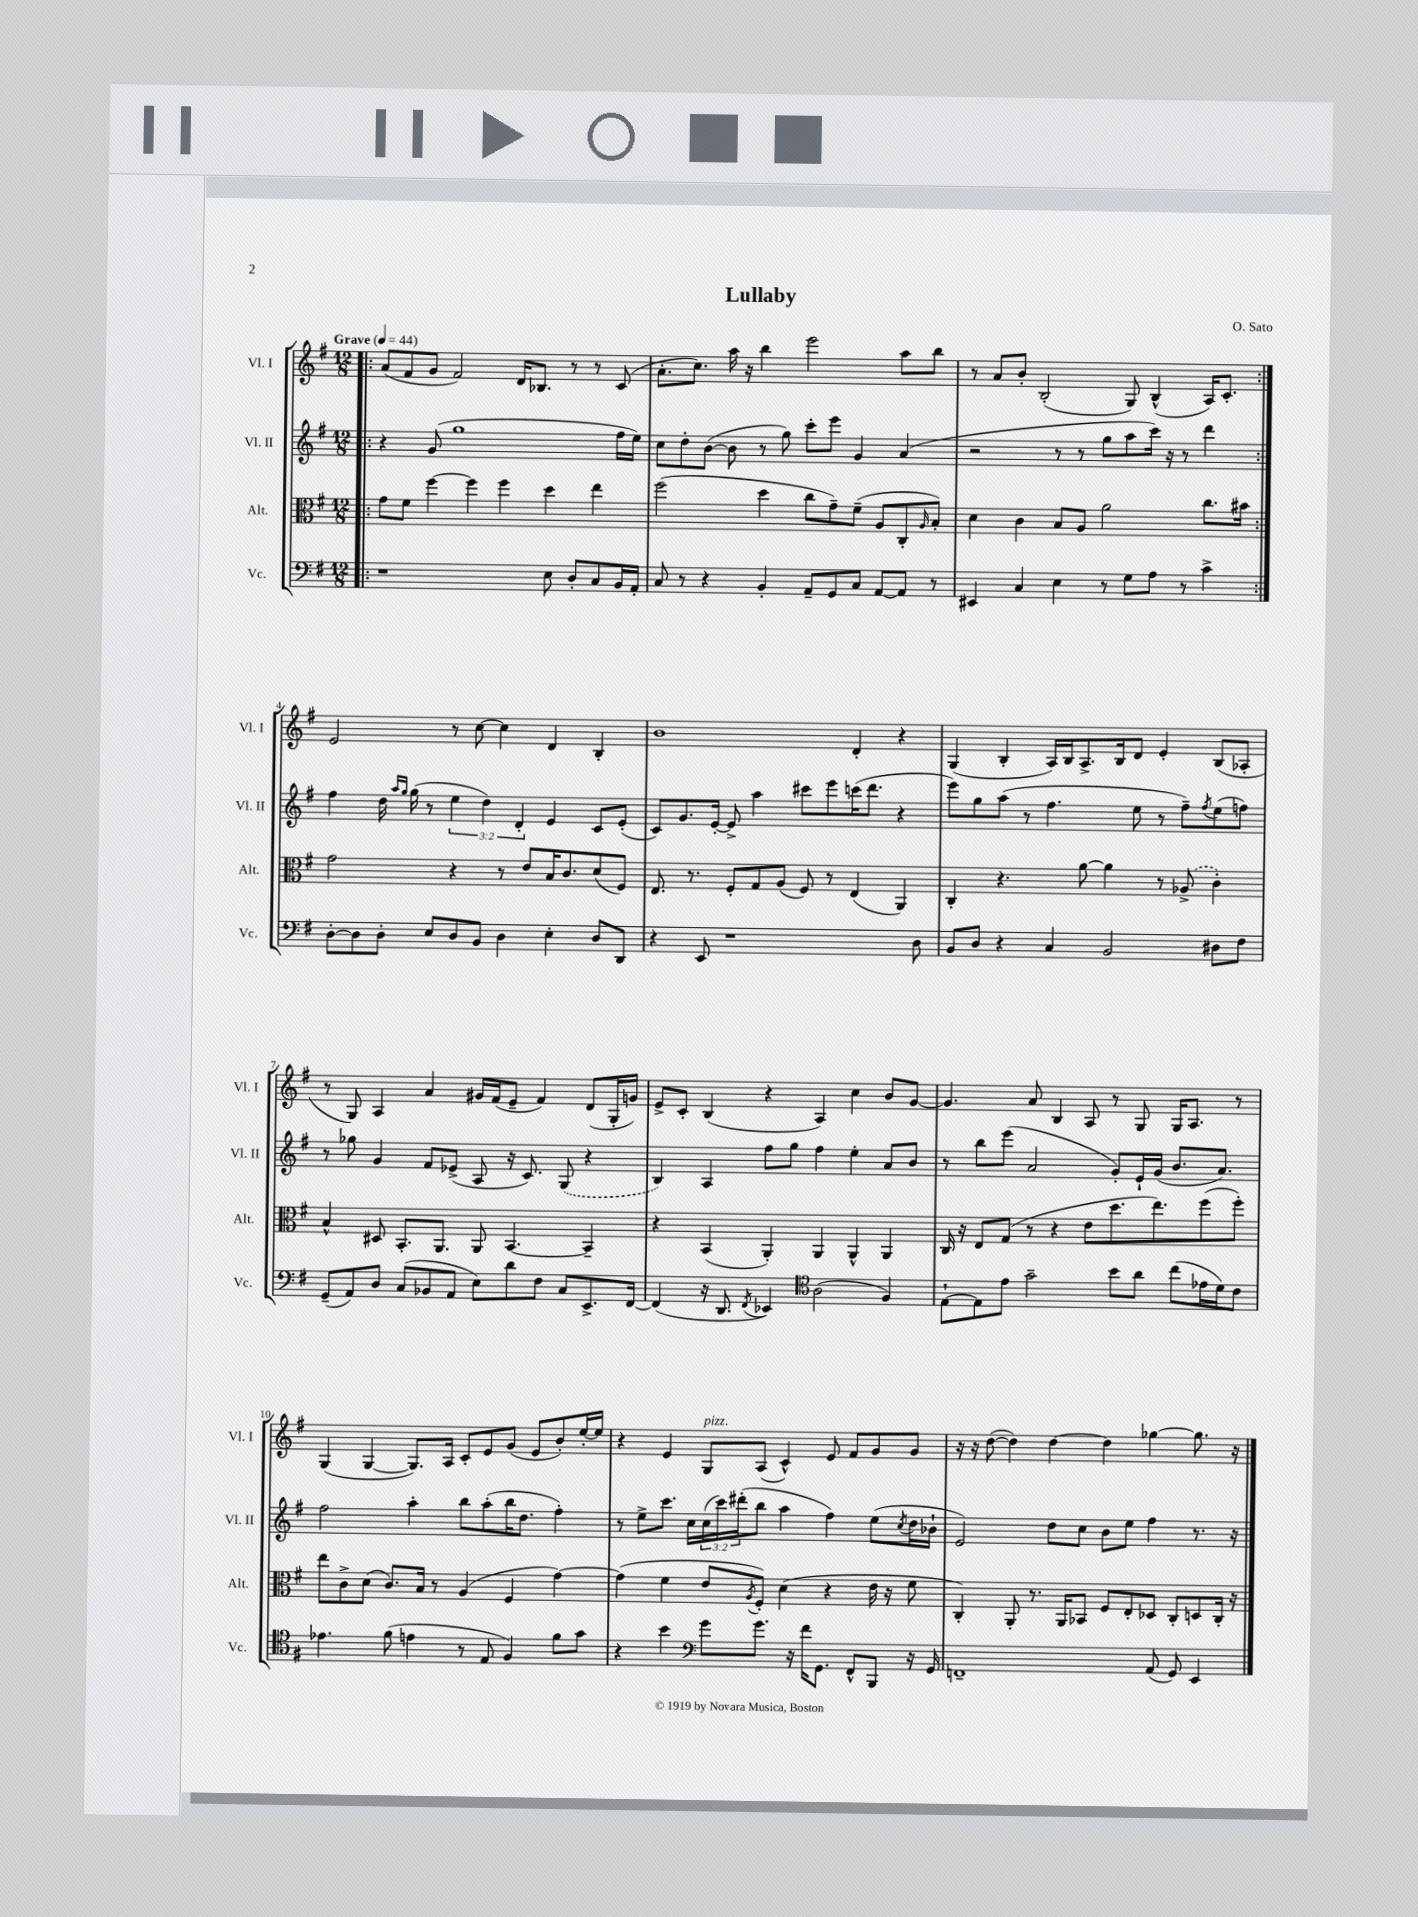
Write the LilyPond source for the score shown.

\header { title = "Lullaby" composer = "O. Sato" }
<<
\new StaffGroup <<
\new Staff = "s0" \with { instrumentName = "Vl. I" shortInstrumentName = "Vl. I" } {
    \clef treble \key g \major \numericTimeSignature \time 12/8 \tempo "Grave" 4 = 44
    \repeat volta 2 { \bar ".|:" a'8( fis'8 g'8 fis'2) d'16 bes8. r8 r8 c'8( |
    a'8.-. c''8.) a''16 r16 b''4 e'''2 a''8 b''8 |
    r8 a'8 b'8-. b2-.( g8) b4-^( a16) c'8.-. | }
    e'2 r8 c''8~ c''4 d'4 b4-. |
    b'1 d'4-. r4 |
    g4( b4-. a16) b16 a8.-> b16 d'8 e'4-. b8( aes8-. |
    r8 g8) a4 a'4 gis'16 fis'16( e'8-- fis'4) d'8( g16-. g'16) |
    e'8-> c'8-. b4( r4 a4) c''4 b'8 g'8~ |
    g'4. a'8 b4 a8 r8 g8 g16 a8. r8 |
    g4( g4~ g8.) a16 c'8-. e'8 g'8( e'8 b'8-.) e''16~-. e''16 |
    r4 e'4 g8^\markup { \italic "pizz." } a8( c'4-^) e'8 fis'8 g'8 g'8 |
    r16 r16 d''8~( d''4) d''4~ d''4 ges''4~ ges''8. r16 \bar "|." |
}
\new Staff = "s1" \with { instrumentName = "Vl. II" shortInstrumentName = "Vl. II" } {
    \clef treble \key g \major \numericTimeSignature \time 12/8 \override Staff.TupletNumber.text = #tuplet-number::calc-fraction-text
    \repeat volta 2 { \bar ".|:" r4 g'8( g''1 fis''16 e''16) |
    c''8 d''8-. b'8~( b'8 r8 g''8) c'''8-. e'''8 g'4 a'4( |
    r2 r8 r8 g''8 a''8 c'''16) r16 r8 d'''4 | }
    fis''4 d''16 \grace { a''16 g''16 } g''16( r8 \tuplet 3/2 { e''4 d''4) d'4-. } e'4 c'8 e'8-.( |
    c'8) g'8. e'16~-. e'8-> a''4 cis'''8 e'''8 c'''16( d'''8. r4 |
    e'''8) g''8 a''8( r8 fis''4. e''8 r8 fis''8--) \acciaccatura { fis''8 } e''8( f''8) |
    r8 ges''8 g'4 fis'8 ees'8->( a8 r16 c'8.) \once \slurDashed g8( r4 |
    b4) a4 fis''8 g''8 fis''4 e''4-. a'8 b'8 |
    r8 b''8 e'''8( a'2 g'8-.) e'16-! g'16( b'8. a'8.) |
    fis''2 a''4-. b''8 a''8-.( b''16 d''8. fis''4-.) |
    r8 e''8-> c'''8. c''16 \tuplet 3/2 { c''16( c'''16) dis'''16-.( } b''8 a''4 fis''4) e''8( \acciaccatura { c''8 } d''16 bes'16-! |
    e'2) d''8 c''8 b'8 e''8 fis''4 r8. r16 \bar "|." |
}
\new Staff = "s2" \with { instrumentName = "Alt." shortInstrumentName = "Alt." } {
    \clef alto \key g \major \numericTimeSignature \time 12/8
    \repeat volta 2 { \bar ".|:" g'8 fis'8 fis''4~ fis''4 fis''4 d''4 e''4 |
    fis''2( d''4 c''8 g'8--) fis'8--( a8 c8-. \grace { a16 } b8-.) |
    d'4 c'4 b8 a8 a'2 c''8. bis'16 | }
    g'2 r4 r8 e'8 b16 c'8. d'8( fis8) |
    e8. r8. fis8-. g8 a8( fis8) r8 e4( a,4) |
    c4-. r4. a'8~ a'4 r8 \once \slurDashed aes8->( c'4-.) |
    b4-^ dis8 b,8.-. a,8. a,8 b,4.~ b,4-- |
    r4 b,4( a,4-.) a,4 a,4-^ a,4 |
    c16 r16 e8 g8( r8 r4 e'8 d''8. e''8.) fis''8( fis''8-.) |
    e''8 c'8-> d'8( c'8.) b16 r8 a4( fis4 g'4~) |
    g'4( fis'4 e'8 \acciaccatura { a8 } fis8-.) d'4( r4 e'16 r16 fis'8 |
    c4-.) a,8-. r8. a,16 bes,8 fis8 e8-. des8 c8-. d8 c16-. r16 \bar "|." |
}
\new Staff = "s3" \with { instrumentName = "Vc." shortInstrumentName = "Vc." } {
    \clef bass \key g \major \numericTimeSignature \time 12/8
    \repeat volta 2 { \bar ".|:" r1 e8 d8-. c8 b,16 a,16-. |
    c8 r8 r4 b,4-. a,8-- g,8 c8 a,8~ a,8 r8 |
    eis,4 c4 e4 r8 g8 a8 r8 c'4-> | }
    d8~-. d8 d8-. e8 d8 b,8 d4 e4-. d8 d,8 |
    r4 e,8 r1 d8 |
    b,8 d8 r4 c4 b,2 dis8 fis8 |
    g,8--( a,8) d8 c8( bes,8 a,8 e8) d'8 fis8 c8 e,8.-> fis,16~ |
    fis,4( r16 d,8. \acciaccatura { fis,8 } ees,4) \clef tenor a2( fis4) |
    e8~-! e8 e'8 g'2-- b'8 a'8 c''8( ees'16 d'16) c'8 |
    ees'4. fis'8( e'4 r8 e8 fis4) fis'8 g'8 |
    r4 b'4 \clef bass g'8 g'8. r16 fis'16 g,8. fis,8-^ b,,8 r16 g,16 |
    f,1-- a,8( g,8) e,4 \bar "|." |
}
>>
>>
